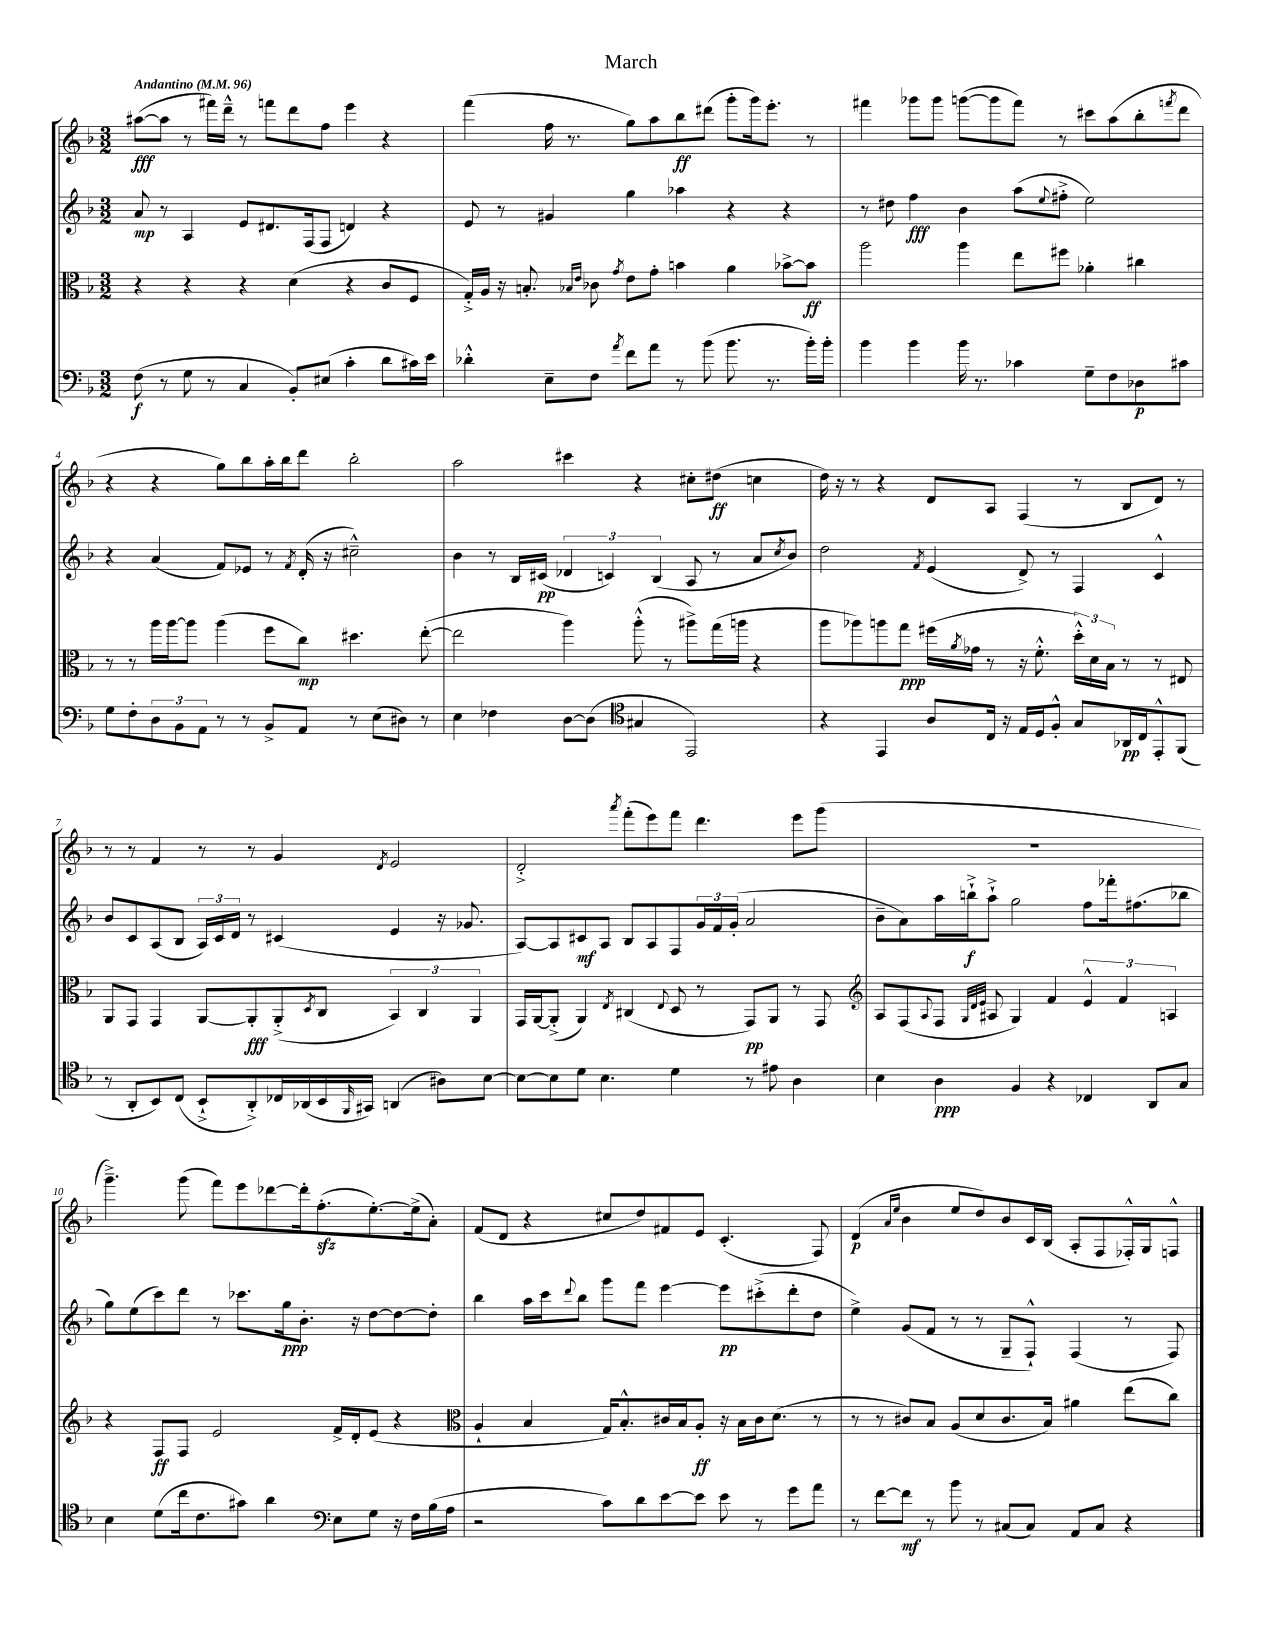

**kern	**kern	**kern	**kern
*staff4	*staff3	*staff2	*staff1
*clefF4	*clefC3	*clefG2	*clefG2
*k[b-]	*k[b-]	*k[b-]	*k[b-]
*M3/2	*M3/2	*M3/2	*M3/2
*MM96	*MM96	*MM96	*MM96
(8F	4r	8a	([8aa#
8r	.	8r	8aa#]
8G	4r	4A	8r
8r	.	.	16fff#)
.	.	.	16ddd~^^
4C	4r	8e	8r
.	.	8.d#	8fff
8BB-')	(4d	.	8ddd
.	.	(16F	.
(8E#	.	8F	8ff
4c'	4r	4d)	4eee
8d	8c	4r	4r
16c#)	8F	.	.
16e	.	.	.
=	=	=	=
4d-'^^	16G'^)	8e	(4fff
.	16A	.	.
.	16r	8r	.
.	8.B'	.	.
8E~	.	4g#	16ff
.	.	.	8.r
.	16qqB-	.	.
.	16qqe	.	.
8F	8c-	.	.
8qa	8qg	.	.
8f	8e	4gg	8gg)
8a	8g'	.	8aa
8r	4b	4aa-	8bb-
(8b-	.	.	(8ddd#
8.b-	4a	4r	8ggg'
.	.	.	16ggg)
8.r	.	.	8.eee'
.	[8b-^	4r	.
16b-')	8b-]	.	8r
16b-'	.	.	.
=	=	=	=
4b-	2aa	8r	4fff#
.	.	8dd#	.
4b-	.	4ff	8ggg-
.	.	.	8ggg-
16b-	4aa	4b-	([8ggg
8.r	.	.	.
.	.	.	8ggg]
4c-	8ee	(8aa	8fff#)
.	.	8qqee	.
.	8ff#	8ff#'^	8r
8G~	4a-'	2ee)	8ccc#
8F	.	.	(8aa
8D-	4cc#	.	8bb-'
.	.	.	8qfff
8c#	.	.	8ddd
=	=	=	=
8G	8r	4r	4r
8F'	8r	.	.
12D	16aa	(4a	4r
.	[16aa	.	.
12BB-	.	.	.
.	8aa]	.	.
12AA	.	.	.
8r	(4aa	8f)	8gg)
8r	.	8e-	8bb-
8BB-^	8ff	8r	16aa'
.	.	.	16bb-
.	.	8qf	.
8AA	8cc)	(16d'	8ddd
.	.	16r	.
8r	4.dd#	2cc#~^^)	2bb-'
(8E	.	.	.
8D#)	.	.	.
8r	([8ee'	.	.
=	=	=	=
4E	2ee]	4b-	2aa
4F-	.	8r	.
.	.	16B-	.
.	.	(16c#	.
[8D	4aa)	6d-	4ccc#
(8D]	.	.	.
.	.	6c)	.
*clefC4	*	*	*
4G#	(8aa'^^	.	4r
.	.	(6B-	.
.	8r	.	.
2EE)	8aa#^)	8A	8cc#'
.	(16gg	8r	(8dd#
.	16aa	.	.
.	4r	8a	4cc
.	.	8qcc	.
.	.	8b-)	.
=	=	=	=
4r	8aa	2dd	16dd)
.	.	.	16r
.	8aa-)	.	8r
4EE	8aa	.	4r
.	8gg	.	.
.	.	8qf	.
8A	(16ff#	(4e	8d
.	8qa	.	.
.	16g-	.	.
16C	8r	.	8A
16r	.	.	.
16E	16r	8d^)	(4F
16D	8.f'^^	.	.
8F'^^	.	8r	.
8G	24dd'^^)	4F	8r
.	24d	.	.
.	24B-	.	.
16AA-	8r	.	8B-
16C	.	.	.
8EE'^^	8r	4c^^	8d)
(8FF	8E#	.	8r
=	=	=	=
8r	8AA	8b-	8r
8AA'	8GG	8c	8r
8BB-)	4GG	(8A	4f
(8C	.	8B-	.
8BB-`^	[8AA	24A)	8r
.	.	24c	.
.	.	24d	.
8AA'^)	8AA']	8r	8r
16C-	(8AA'^	(4c#	4g
(16AA-	.	.	.
.	8qD	.	.
16BB-	8C	.	.
16qqFF	.	.	.
16GG#)	.	.	.
.	.	.	8qd
(4AA	6BB-)	4e	2e
.	6C	.	.
8A#)	.	16r	.
.	.	8.g-	.
.	6AA	.	.
[8B-	.	.	.
=	=	=	=
8B-_	16GG	[8A)	2d'^
.	[16AA	.	.
8B-]	(8AA'^]	8A]	.
8d	4AA)	8c#	.
4.B-	.	8A	.
.	8qE	.	8qaaa
.	(4C#	8B-	(8fff'
.	.	8A	8eee)
.	8qqE	.	.
4d	8D	8F	8fff
.	8r	24g	4.ddd
.	.	24f	.
.	.	(24g'	.
8r	8GG)	2a	.
8e#	8AA	.	.
4A	8r	.	8eee
.	8GG	.	(8ggg
=	=	=	=
*	*clefG2	*	*
4B-	8A	8b-~	1.r
.	(8F	8a)	.
.	8qqA	.	.
4A	8F	16aa	.
.	.	16bb`^	.
.	32qqG	.	.
.	32qqd	.	.
.	32qqe	.	.
.	8A#	8aa`^	.
4F	4G)	2gg	.
4r	4f	.	.
4C-	6e^^	8ff	.
.	.	16fff-'	.
.	6f	.	.
.	.	(8.ff#	.
8AA	.	.	.
.	6A	.	.
8G	.	8bb-	.
=	=	=	=
4B-	4r	8gg)	4.ggg~^)
.	.	(8ee	.
(8d	8F	8ccc)	.
16cc	8F	8ddd	(8ggg
8.c	.	.	.
.	2e	8r	8fff)
8g#)	.	8.ccc-	8eee
4a	.	.	[8ddd-
.	.	16gg	.
.	.	8.b-'	16ddd-']
.	.	.	(8.ff'
*clefF4	*	*	*
8E	16f^	.	.
.	16d'	16r	.
8G	(8e	[8dd	[8.ee')
16r	4r	8dd_	.
16F	.	.	(16ee^]
(16B-	.	8dd']	8a')
16A	.	.	.
=	=	=	=
*	*clefC3	*	*
2r	4A`	4bb-	(8f
.	.	.	8d
.	4B-	16aa	4r
.	.	16ccc	.
.	.	8qqddd	.
.	.	8bb-	.
8c)	16G)	8ggg	8cc#
.	8.B-'^^	.	.
8d	.	8fff	8dd)
[8e	16c#	[4eee	8f#
.	16B-	.	.
8e]	8A'	.	8e
8e	16r	8eee]	(4.c'
.	16B-	.	.
8r	16c#	(8ccc#'^	.
.	(8.d	.	.
8g	.	8ddd'	.
8a	8r	8dd	8F)
=	=	=	=
8r	8r	4ee^)	(4d
[8f	8r	.	.
.	.	.	16qqa
.	.	.	16qqee
8f]	8c#)	(8g	4b-
8r	8B-	8f	.
8b-	(8A	8r	8ee
8r	8d	8r	8dd)
(8C#	8.c#	8G~	8b-
8C#)	.	8F`^^)	16c
.	16B-)	.	(16B-
8AA	4a#	(4F	8A'
8C#	.	.	8F
4r	(8ee	8r	16F-'^^)
.	.	.	16G
.	8cc)	8F)	8F^^
==	==	==	==
*-	*-	*-	*-
